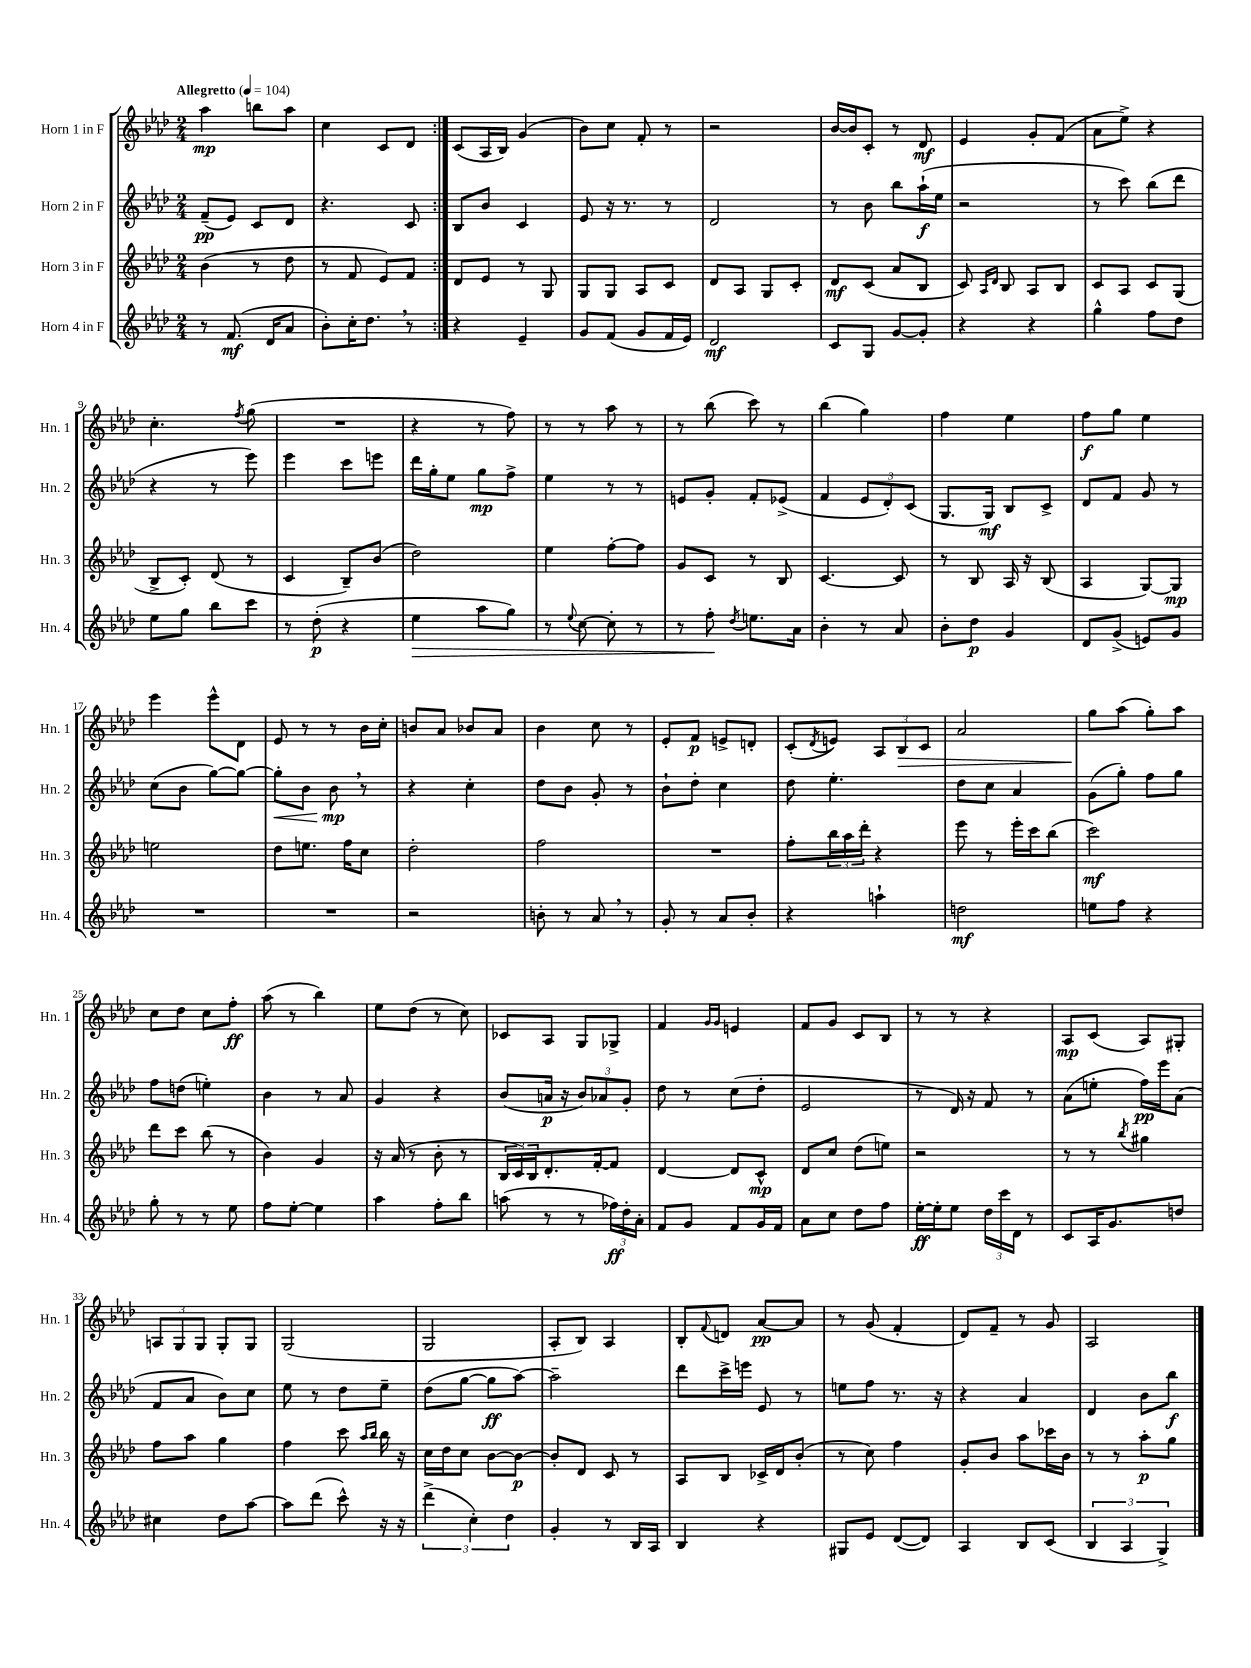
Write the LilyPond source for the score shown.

<<
\new StaffGroup <<
\new Staff = "s0" \with { instrumentName = "Horn 1 in F" shortInstrumentName = "Hn. 1" } {
    \clef treble \key aes \major \numericTimeSignature \time 2/4 \tempo "Allegretto" 4 = 104
    \repeat volta 2 { aes''4\mp b''8 aes''8 |
    c''4 c'8 des'8 | }
    c'8( aes16 bes16) g'4( |
    bes'8) c''8 f'8-. r8 |
    r2 |
    bes'16~ bes'16 c'8-. r8 des'8\mf |
    ees'4 g'8-. f'8( |
    aes'8 ees''8->) r4 |
    c''4.-. \acciaccatura { f''8 } g''8( |
    R2 |
    r4 r8 f''8) |
    r8 r8 aes''8 r8 |
    r8 bes''8( c'''8) r8 |
    bes''4( g''4) |
    f''4 ees''4 |
    f''8\f g''8 ees''4 |
    ees'''4 ees'''8-^ des'8 |
    ees'8 r8 r8 bes'16 c''16-. |
    b'8 aes'8 bes'8 aes'8 |
    bes'4 c''8 r8 |
    ees'8-. f'8\p e'8-> d'8-. |
    c'8-.( \acciaccatura { des'8 } e'8) \tuplet 3/2 { aes8 bes8\> c'8 } |
    aes'2 |
    g''8\! aes''8( g''8-.) aes''8 |
    c''8 des''8 c''8 f''8-.\ff |
    aes''8( r8 bes''4) |
    ees''8 des''8( r8 c''8) |
    ces'8 aes8 g8 ges8-> |
    f'4 \grace { g'16 g'16 } e'4 |
    f'8 g'8 c'8 bes8 |
    r8 r8 r4 |
    aes8\mp c'8( aes8) gis8-. |
    \tuplet 3/2 { a8 g8 g8 } g8-. g8 |
    g2( |
    g2 |
    aes8-. bes8) aes4 |
    bes8-. \appoggiatura { f'8 } d'8 aes'8~\pp aes'8 |
    r8 g'8( f'4-. |
    des'8) f'8-- r8 g'8 |
    aes2 \bar "|." |
}
\new Staff = "s1" \with { instrumentName = "Horn 2 in F" shortInstrumentName = "Hn. 2" } {
    \clef treble \key aes \major \numericTimeSignature \time 2/4
    \repeat volta 2 { f'8--\pp( ees'8) c'8 des'8 |
    r4. c'8 | }
    bes8 bes'8 c'4 |
    ees'8 r16 r8. r8 |
    des'2 |
    r8 bes'8 bes''8 aes''16-!\f( ees''16 |
    r2 |
    r8 c'''8) bes''8( des'''8 |
    r4 r8 ees'''8) |
    ees'''4 c'''8 e'''8 |
    des'''16 g''16-. ees''8 g''8\mp f''8-> |
    ees''4 r8 r8 |
    e'8 g'8-. f'8-. ees'8->( |
    f'4 \tuplet 3/2 { ees'8 des'8-.) c'8( } |
    g8. g16\mf) bes8 c'8-> |
    des'8 f'8 g'8 r8 |
    c''8( bes'8 g''8~) g''8~ |
    g''8-.\< bes'8 bes'8\mp\! \breathe r8 |
    r4 c''4-. |
    des''8 bes'8 g'8-. r8 |
    bes'8-! des''8-. c''4 |
    des''8 ees''4.-. |
    des''8 c''8 aes'4 |
    g'8( g''8-.) f''8 g''8 |
    f''8 d''8( e''4-.) |
    bes'4 r8 aes'8 |
    g'4 r4 |
    bes'8( a'16\p r16 \tuplet 3/2 { bes'8) aes'8 g'8-. } |
    des''8 r8 c''8( des''8-. |
    ees'2 |
    r8 des'16) r16 f'8 r8 |
    aes'8( e''8-. f''16\pp) ees'''16 aes'8( |
    f'8 aes'8 bes'8) c''8 |
    ees''8 r8 des''8 ees''8-- |
    des''8( g''8~ g''8\ff aes''8~) |
    aes''2-- |
    des'''8 c'''16-> e'''16 ees'8 r8 |
    e''8 f''8 r8. r16 |
    r4 aes'4 |
    des'4 bes'8 bes''8\f \bar "|." |
}
\new Staff = "s2" \with { instrumentName = "Horn 3 in F" shortInstrumentName = "Hn. 3" } {
    \clef treble \key aes \major \numericTimeSignature \time 2/4
    \repeat volta 2 { bes'4( r8 des''8 |
    r8 f'8 ees'8) f'8 | }
    des'8 ees'8 r8 g8 |
    g8 g8 aes8 c'8 |
    des'8 aes8 g8 c'8-. |
    des'8\mf c'8( aes'8 bes8 |
    c'8) \grace { aes16 des'16 } bes8 aes8 bes8 |
    c'8 aes8 c'8 g8( |
    bes8-> c'8-.) des'8( r8 |
    c'4 bes8--) bes'8( |
    des''2) |
    ees''4 f''8~-. f''8 |
    g'8 c'8 r8 bes8 |
    c'4.~ c'8 |
    r8 bes8 aes16 r16 bes8( |
    aes4 g8~) g8\mp |
    e''2 |
    des''8 e''8. f''16 c''8 |
    des''2-. |
    f''2 |
    R2 |
    f''8-. \tuplet 3/2 { bes''16 aes''16 des'''16-. } r4 |
    ees'''8 r8 ees'''16-. c'''16 bes''8( |
    c'''2\mf) |
    des'''8 c'''8 bes''8( r8 |
    bes'4) g'4 |
    r16 aes'16( r8 bes'8-. r8 |
    \tuplet 3/2 { bes16 c'16) bes16 } des'8.-. f'16~-. f'8 |
    des'4~ des'8 c'8-^\mp |
    des'8 c''8 des''8( e''8) |
    r2 |
    r8 r8 \acciaccatura { bes''8 } gis''4 |
    f''8 aes''8 g''4 |
    f''4 c'''8 \grace { aes''16 bes''16 } bes''16 r16 |
    c''16 des''16 c''8 bes'8~ bes'8~\p |
    bes'8-. des'8 c'8 r8 |
    aes8 bes8 ces'16-> des'16 bes'8-.( |
    r8 c''8) f''4 |
    g'8-. bes'8 aes''8 ces'''16 bes'16 |
    r8 r8 aes''8-.\p g''8 \bar "|." |
}
\new Staff = "s3" \with { instrumentName = "Horn 4 in F" shortInstrumentName = "Hn. 4" } {
    \clef treble \key aes \major \numericTimeSignature \time 2/4
    \repeat volta 2 { r8 f'8.\mf( des'16 aes'8 |
    bes'8-.) c''16-. des''8. \breathe r8 | }
    r4 ees'4-- |
    g'8 f'8( g'8 f'16 ees'16) |
    des'2\mf |
    c'8 g8 g'8~ g'8-. |
    r4 r4 |
    g''4-^ f''8 des''8 |
    ees''8 g''8 bes''8 c'''8 |
    r8 des''8-.\p( r4 |
    ees''4\> aes''8 g''8) |
    r8 \appoggiatura { ees''8 } c''8~ c''8-. r8 |
    r8 f''8-.\! \acciaccatura { des''8 } e''8. aes'16 |
    bes'4-. r8 aes'8 |
    bes'8-. des''8\p g'4 |
    des'8 g'8->( e'8) g'8 |
    R2 |
    R2 |
    r2 |
    b'8-. r8 aes'8 \breathe r8 |
    g'8-. r8 aes'8 bes'8-. |
    r4 a''4-! |
    d''2\mf |
    e''8 f''8 r4 |
    g''8-. r8 r8 ees''8 |
    f''8 ees''8~-. ees''4 |
    aes''4 f''8-. bes''8 |
    a''8( r8 r8 \tuplet 3/2 { fes''16\ff) des''16-. aes'16-. } |
    f'8 g'8 f'8 g'16 f'16 |
    aes'8 c''8 des''8 f''8 |
    ees''16~-.\ff ees''16-. ees''8 \tuplet 3/2 { des''16 c'''16 des'16 } r8 |
    c'8 aes16 g'8. d''8 |
    cis''4 des''8 aes''8~ |
    aes''8 des'''8( c'''8-^) r16 r16 |
    \tuplet 3/2 { des'''4->( c''4-.) des''4 } |
    g'4-. r8 bes16 aes16 |
    bes4 r4 |
    gis8 ees'8 des'8~( des'8) |
    aes4 bes8 c'8( |
    \tuplet 3/2 { bes4 aes4 g4->) } \bar "|." |
}
>>
>>
